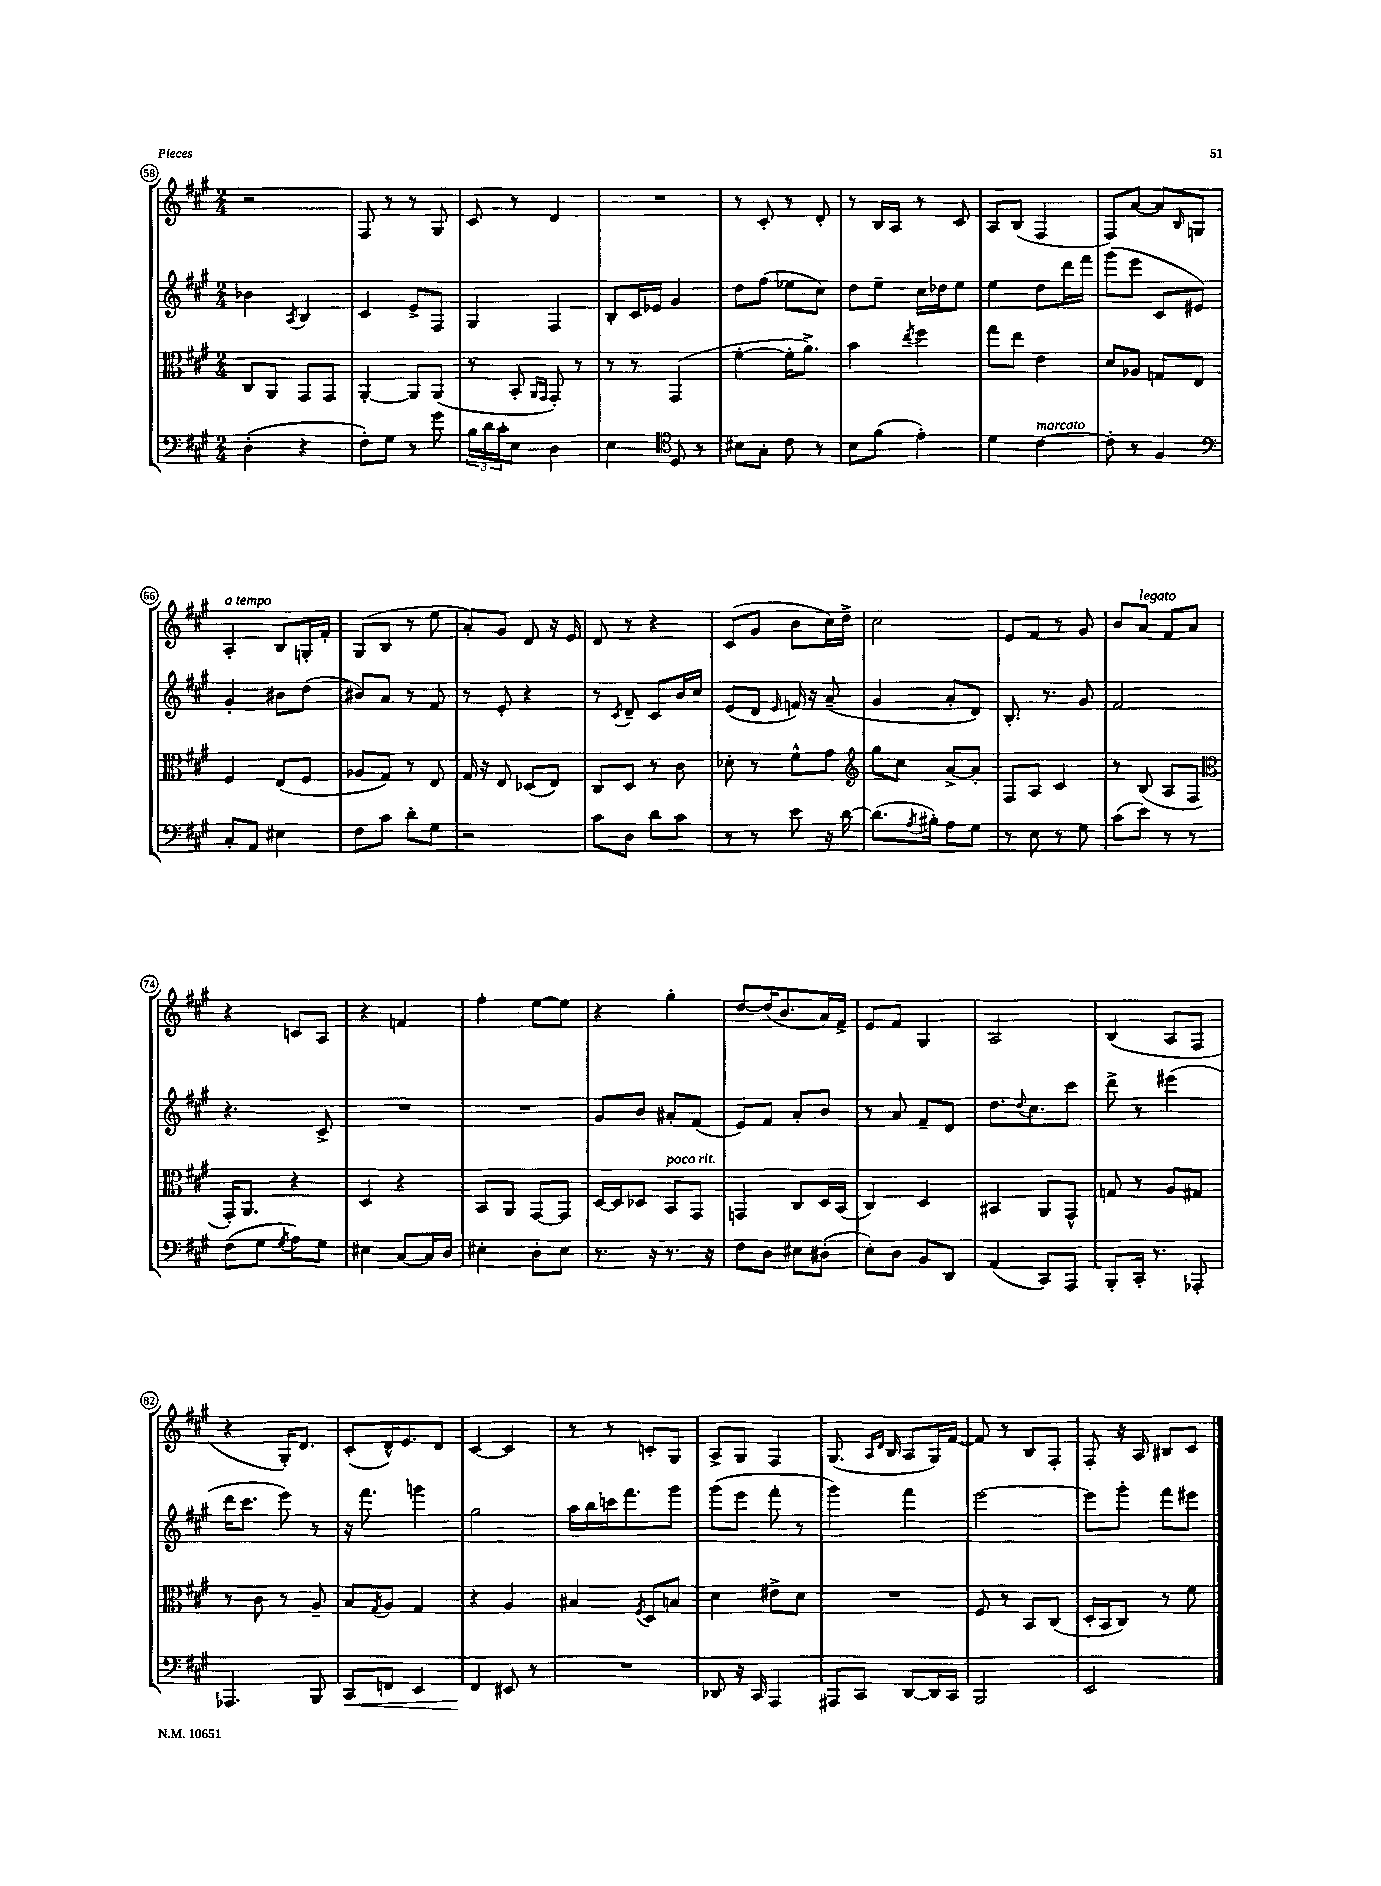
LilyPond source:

<<
\new StaffGroup <<
\new Staff = "s0" {
    \clef treble \key a \major \numericTimeSignature \time 2/4
    r2 |
    fis8 r8 r8 gis8 |
    cis'8 r8 d'4 |
    R2 |
    r8 cis'8-. r8 d'8-. |
    r8 b16 a16 r8 cis'8 |
    a8 b8( fis4 |
    fis8) a'8~ a'8 \grace { b16 } g8 |
    a4-.^\markup { \italic "a tempo" } b8 g16-. fis'16-. |
    gis8( b8 r8 e''8 |
    a'8-.) gis'8 d'8 r16 e'16 |
    d'8 r8 r4 |
    cis'8( gis'8 b'8 cis''16) d''16-> |
    cis''2 |
    e'8 fis'8 r8 gis'8 |
    b'8 a'8^\markup { \italic "legato" } fis'8 a'8 |
    r4 c'8 a8 |
    r4 f'4 |
    fis''4-. e''8~ e''8 |
    r4 gis''4-. |
    d''8~ d''16( b'8. a'16) fis'16-> |
    e'8 fis'8 gis4 |
    a2 |
    b4( a8 fis8 |
    r4 gis16-.) d'8. |
    cis'8-.( d'16-^) e'8. d'8 |
    cis'4~ cis'4 |
    r8 r8 c'8-. gis8 |
    a8-> gis8 fis4 |
    gis8.( \grace { a16 d'16 } b16 a8 gis16) fis'16~ |
    fis'8 r8 b8 fis8-. |
    fis8-. r16 a16 bis8 cis'8 \bar "|." |
}
\new Staff = "s1" {
    \clef treble \key a \major \numericTimeSignature \time 2/4
    bes'4 \acciaccatura { a8 } b4 |
    cis'4 e'8-> fis8 |
    gis4 fis4 |
    b8-. cis'16 ees'16 gis'4 |
    d''8 fis''8( ees''8 cis''8) |
    d''8 e''8-- cis''16 des''16 e''8 |
    e''4 d''8 d'''16 fis'''16 |
    gis'''8( e'''8 cis'8 eis'8) |
    gis'4-. bis'8 d''8( |
    bis'8) a'8 r8 fis'8 |
    r8 e'8-. r4 |
    r8 \acciaccatura { cis'8 } d'8-- cis'8 b'16 cis''16 |
    e'8( d'8 \grace { e'16 } f'16) r16 a'8--( |
    gis'4 a'8-. d'8) |
    b8.-. r8. gis'8 |
    fis'2 |
    r4. cis'8-> |
    R2 |
    R2 |
    gis'8 b'8 ais'8-. fis'8( |
    e'8) fis'8 a'8-. b'8 |
    r8 a'8 fis'8-- d'8 |
    d''8. \appoggiatura { d''8 } cis''8. cis'''8 |
    d'''8-> r8 eis'''4( |
    d'''16 cis'''8. e'''8) r8 |
    r16 fis'''8. g'''4 |
    gis''2 |
    a''16 b''16 c'''16 fis'''8. gis'''8 |
    gis'''8( e'''8 fis'''8-. r8 |
    gis'''4) fis'''4 |
    e'''2~ |
    e'''8 gis'''8-. fis'''8 eis'''8 \bar "|." |
}
\new Staff = "s2" {
    \clef alto \key a \major \numericTimeSignature \time 2/4
    cis8 a,8 gis,8 gis,8 |
    a,4~-. a,8 a,8( |
    r8 b,8-. \grace { a,16 gis,16 } gis,8-.) r8 |
    r8 r8 gis,4( |
    fis'4~-. fis'16-. a'8.->) |
    b'4 \acciaccatura { e''8 } fis''4 |
    gis''8 e''8 e'4 |
    d'8 aes8 g8 e8 |
    fis4 e8( fis8 |
    aes8 gis8) r8 e8 |
    gis16 r16 e8 des8( e8) |
    cis8 d8 r8 cis'8 |
    des'8-. r8 fis'8-^ gis'8 |
    \clef treble gis''8 cis''8 a'8~-> a'8-. |
    fis8 a8 cis'4 |
    r8 b8( a8 fis8 |
    \clef alto gis,16-.) a,8. r4 |
    d4 r4 |
    b,8 a,8 gis,8~ gis,8 |
    d16~ d16 des8 b,8^\markup { \italic "poco rit." } gis,8 |
    g,4 cis8 d16 b,16( |
    cis4) d4 |
    bis,4 a,8 gis,8-^ |
    g8 r8 a8 gis8 |
    r8 cis'8 r8 a8-- |
    b8 \acciaccatura { gis8 } a8 gis4 |
    r4 a4 |
    bis4 \acciaccatura { fis8 } d8 b8 |
    d'4 eis'8-> d'8 |
    R2 |
    fis8 r8 b,8 cis8( |
    d16-. b,16 cis8) r8 fis'8 \bar "|." |
}
\new Staff = "s3" {
    \clef bass \key a \major \numericTimeSignature \time 2/4
    d4-.( r4 |
    fis8-.) gis8 r8 gis'8 |
    \tuplet 3/2 { b16 d'16 cis'16-. } e8 d4 |
    e4 \clef tenor d8 r8 |
    bis8 gis8-. cis'8 r8 |
    b8 fis'8( e'4-.) |
    d'4 cis'4~^\markup { \italic "marcato" } |
    cis'8-. r8 fis4 |
    \clef bass cis8-. a,8 eis4 |
    fis8 cis'8 d'8-. gis8 |
    r2 |
    cis'8 d8 d'8 cis'8 |
    r8 r8 e'8 r16 d'16~ |
    d'8.( \acciaccatura { a8 } bis16-.) a8 gis8 |
    r8 e8 r8 gis8 |
    cis'8( e'8) r8 r8 |
    fis8( gis8 \acciaccatura { gis8 } a8) gis8 |
    eis4 cis8~ cis16 d16 |
    eis4-. d8-. eis8 |
    r8. r16 r8. r16 |
    fis8 d8 eis8 dis8-.( |
    e8-.) d8 b,8 d,8 |
    a,4( cis,8) a,,8 |
    b,,8-. cis,16-. r8. aes,,8-. |
    aes,,4. b,,8 |
    cis,8\< f,8 e,4 |
    fis,4\! eis,8 r8 |
    R2 |
    des,8 r16 cis,16 a,,4 |
    ais,,8 cis,8 d,8~ d,16 cis,16 |
    b,,2 |
    e,2 \bar "|." |
}
>>
>>
\layout { \context { \Score currentBarNumber = #58 \override BarNumber.stencil = #(make-stencil-circler 0.1 0.3 ly:text-interface::print) } }
